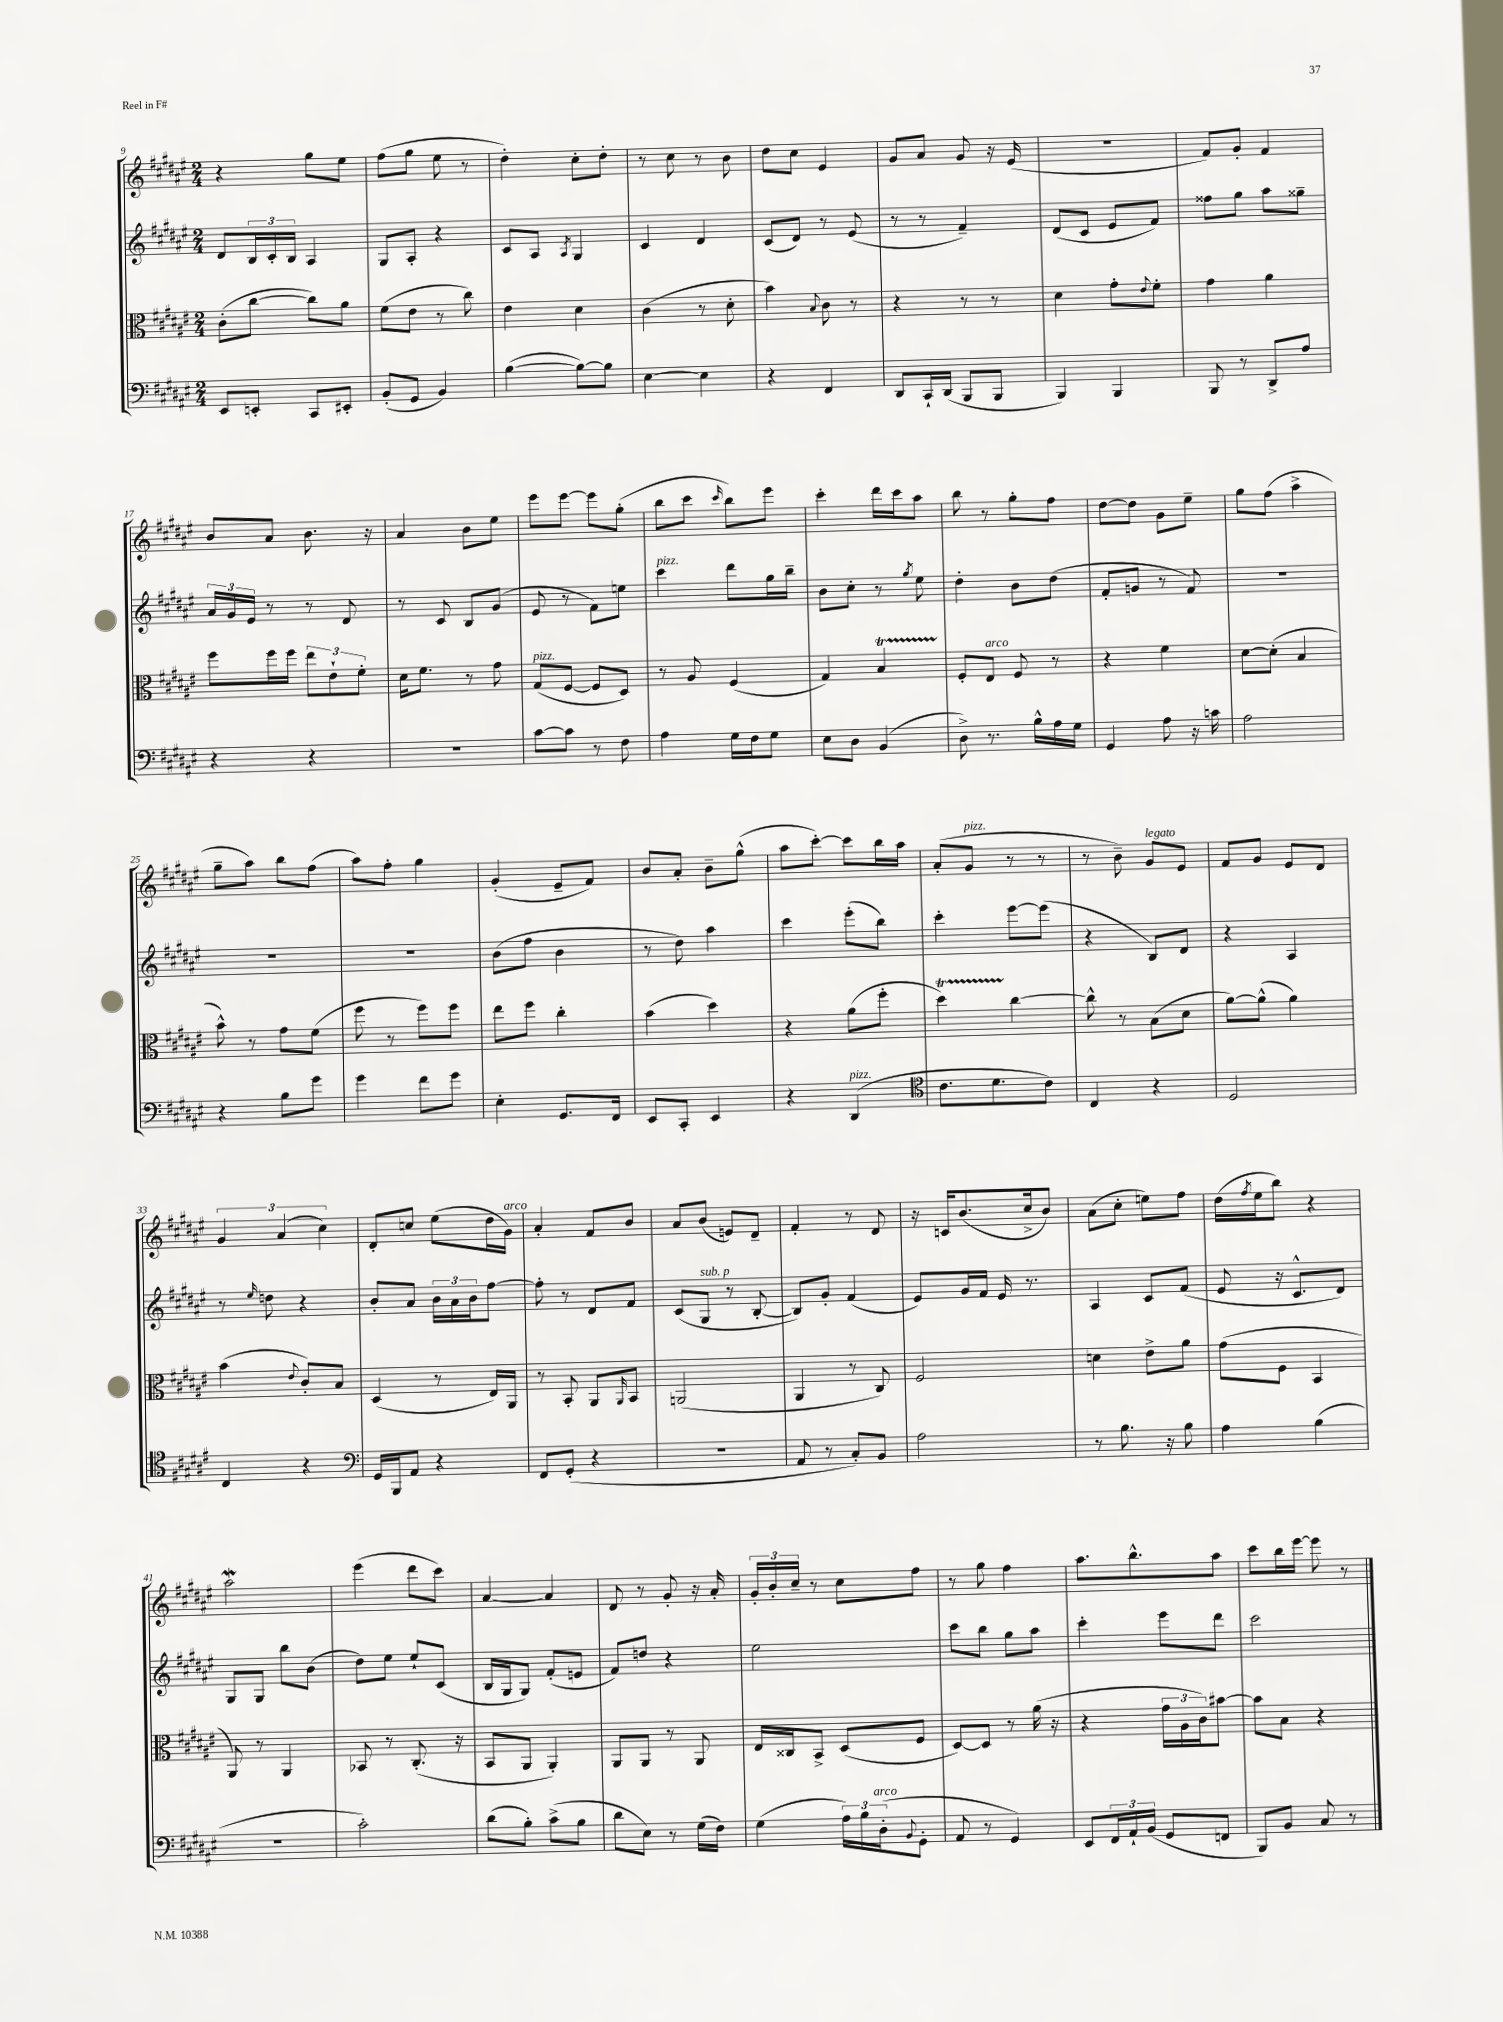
<<
\new StaffGroup <<
\new Staff = "s0" {
    \clef treble \key fis \major \numericTimeSignature \time 2/4
    r4 gis''8 eis''8 |
    fis''8( gis''8 eis''8 r8 |
    dis''4-.) cis''8-. dis''8-. |
    r8 cis''8 r8 b'8 |
    dis''8 cis''8 eis'4 |
    gis'8 ais'8 gis'8 r16 eis'16( |
    R2 |
    fis'8) gis'8-. fis'4 |
    b'8 ais'8 b'8. r16 |
    ais'4 b'8 eis''8 |
    eis'''8 eis'''8~ eis'''8 gis''8-.( |
    b''8 cis'''8 \grace { cis'''16 } b''8) eis'''8 |
    cis'''4-. dis'''16 cis'''16 ais''8 |
    b''8 r8 gis''8-. fis''8 |
    dis''8~ dis''8 gis'8 eis''8-- |
    gis''8 fis''8( ais''4-> |
    gis''8-- ais''8) b''8 fis''8( |
    ais''8) fis''8-. gis''4 |
    gis'4-.( eis'8-- fis'8) |
    b'8 ais'8-. b'8-- gis''8-^( |
    ais''8 cis'''8~-.) cis'''8 b''16 ais''16 |
    ais'8-.( gis'8^\markup { \italic "pizz." } r8 r8 |
    r8 b'8--) gis'8^\markup { \italic "legato" } eis'8 |
    fis'8 gis'8 eis'8 dis'8 |
    \tuplet 3/2 { gis'4 ais'4( cis''4) } |
    dis'8-. c''8 eis''8( dis''16 gis'16^\markup { \italic "arco" }) |
    ais'4-. fis'8 b'8 |
    ais'8 b'8( e'8) dis'8-- |
    fis'4-. r8 dis'8 |
    r16 c'16 b'8.( cis''16-> b'8) |
    ais'8( cis''8-. e''8) fis''8 |
    dis''16( \acciaccatura { fis''8 } eis''16 b''8) r4 |
    ais''2\mordent |
    eis'''4( dis'''8 cis'''8) |
    ais'4~ ais'4 |
    dis'8 r8 gis'8-. r16 ais'16-. |
    \tuplet 3/2 { gis'16-. b'16-. cis''16-- } r8 cis''8 fis''8 |
    r8 gis''8 fis''4 |
    ais''8. b''8.-^ ais''8 |
    cis'''8 b''16 eis'''16~ eis'''8 r8 \bar "|." |
}
\new Staff = "s1" {
    \clef treble \key fis \major \numericTimeSignature \time 2/4
    dis'8 \tuplet 3/2 { b16 cis'16-. b16 } ais4 |
    gis8 ais8-. r4 |
    cis'8 ais8 \acciaccatura { ais8 } gis4 |
    cis'4 dis'4 |
    cis'8( dis'8) r8 eis'8( |
    r8 r8 fis'4--) |
    dis'8( cis'8 eis'8 fis'8) |
    fisis''8 gis''8 ais''8 gisis''8-- |
    \tuplet 3/2 { ais'16 gis'16 eis'16 } r8 r8 dis'8 |
    r8 cis'8 b8 gis'8( |
    eis'8 r8 fis'8) e''8 |
    cis'''4^\markup { \italic "pizz." } dis'''8 gis''16 b''16-- |
    b'8 cis''8-. r8 \acciaccatura { gis''8 } eis''8 |
    dis''4-. b'8 dis''8( |
    fis'8-. g'8 r8 fis'8) |
    R2 |
    R2 |
    R2 |
    b'8( fis''8 b'4 |
    r8 dis''8) ais''4 |
    cis'''4 eis'''8-.( b''8) |
    cis'''4-. eis'''8~ eis'''8( |
    r4 b8) dis'8 |
    r4 ais4 |
    r8 \grace { eis''16 } d''8 r4 |
    b'8-. ais'8 \tuplet 3/2 { b'16 ais'16 b'16 } fis''8~ |
    fis''8-. r8 dis'8 fis'8 |
    cis'8( gis8^\markup { \italic "sub. p" } r8 b8~-. |
    b8) gis'8-. fis'4( |
    eis'8) gis'16 fis'16 eis'16 r8. |
    ais4 cis'8 fis'8( |
    eis'8 r16 cis'8.-^ dis'8) |
    gis8 gis8 b''8 b'8( |
    dis''8) eis''8 eis''8-! cis'8( |
    b16 gis16 gis8) fis'8-.( e'8 |
    fis'8) d''8 r4 |
    eis''2 |
    cis'''8 b''8 gis''8 ais''8 |
    cis'''4-. eis'''8 dis'''8 |
    cis'''2 \bar "|." |
}
\new Staff = "s2" {
    \clef alto \key fis \major \numericTimeSignature \time 2/4
    cis'8-.( cis''8~ cis''8) ais'8 |
    fis'8( eis'8 r8 cis''8) |
    eis'4 dis'4 |
    cis'4( r8 dis'8-. |
    b'4) \appoggiatura { b8 } cis'8 r8 |
    r4 r8 r8 |
    dis'4 gis'8-. \appoggiatura { eis'8 } fis'8-. |
    gis'4 ais'4 |
    fis''8 fis''16 fis''16 \tuplet 3/2 { eis''8 eis'8-! fis'8-. } |
    dis'16 fis'8. r8 gis'8 |
    gis8^\markup { \italic "pizz." }( fis8~ fis8 dis8) |
    r8 ais8 fis4( |
    gis4) b4\startTrillSpan |
    fis8-.\stopTrillSpan eis8^\markup { \italic "arco" } fis8 r8 |
    r4 fis'4 |
    dis'8~ dis'8-.( b4 |
    b'8-^) r8 gis'8 fis'8( |
    fis''8 r8 fis''8) fis''8 |
    eis''8 fis''8 cis''4-. |
    b'4( dis''4) |
    r4 ais'8( fis''8-. |
    dis''4\startTrillSpan) cis''4~\stopTrillSpan |
    cis''8-^ r8 b8( dis'8 |
    ais'8~) ais'8-^( ais'4) |
    b'4( \appoggiatura { eis'8 } cis'8-.) b8 |
    dis4( r8 eis16) ais,16 |
    r8 b,8-. ais,8 \grace { ais,16 } b,8 |
    a,2( |
    ais,4 r8 cis8) |
    fis2 |
    d'4 eis'8-> ais'8 |
    gis'8( fis8 b,4 |
    ais,8) r8 ais,4 |
    bes,8 r8 cis8.-.( r16 |
    b,8 ais,8 ais,4-.) |
    ais,8 ais,8 r8 ais,8 |
    eis16 cisis16 b,8-> dis8( fis8 |
    dis8~) dis8 r8 ais'16( r16 |
    r4 \tuplet 3/2 { gis'16 ais16 cis'16) } bis'8~ |
    bis'8 b8 r4 \bar "|." |
}
\new Staff = "s3" {
    \clef bass \key fis \major \numericTimeSignature \time 2/4
    eis,8 e,8-. cis,8 eis,8-. |
    b,8-.( gis,8 b,4) |
    b4~( b8~) b8 |
    eis4~ eis4 |
    r4 fis,4 |
    dis,8 cis,16-! dis,16( b,,8 b,,8 |
    b,,4) b,,4 |
    b,,8 r8 dis,8-> ais8 |
    r4 r4 |
    r2 |
    cis'8~ cis'8 r8 fis8 |
    ais4 gis16 fis16 gis8 |
    eis8 dis8 b,4( |
    dis8->) r8. b16-^ ais16 gis16 |
    gis,4 ais8 r16 c'16 |
    ais2 |
    r4 b8 gis'8 |
    gis'4 fis'8 gis'8 |
    eis4-. gis,8. fis,16 |
    eis,8 cis,8-. eis,4 |
    r4 dis,4^\markup { \italic "pizz." }( |
    \clef tenor cis'8. dis'8. cis'8) |
    cis4 r4 |
    dis2 |
    cis4 r4 |
    \clef bass gis,16 b,,16 ais,8 r4 |
    fis,8 gis,8-.( r4 |
    R2 |
    ais,8 r8 cis8-.) b,8 |
    ais2 |
    r8 b8. r16 b8 |
    ais4 b4( |
    R2 |
    cis'2-.) |
    dis'8( b8-.) cis'8->( b8 |
    dis'8 eis8) r8 gis16( fis16) |
    gis4( \tuplet 3/2 { ais16) b16 dis16-.^\markup { \italic "arco" }( } \appoggiatura { b,8 } gis,8-. |
    ais,8 r8 gis,4) |
    eis,8 \tuplet 3/2 { fis,16 ais,16-! b,16( } gis,8 f,8 |
    b,,8) b,8 cis8 r8 \bar "|." |
}
>>
>>
\layout { \context { \Score currentBarNumber = #9 } }
